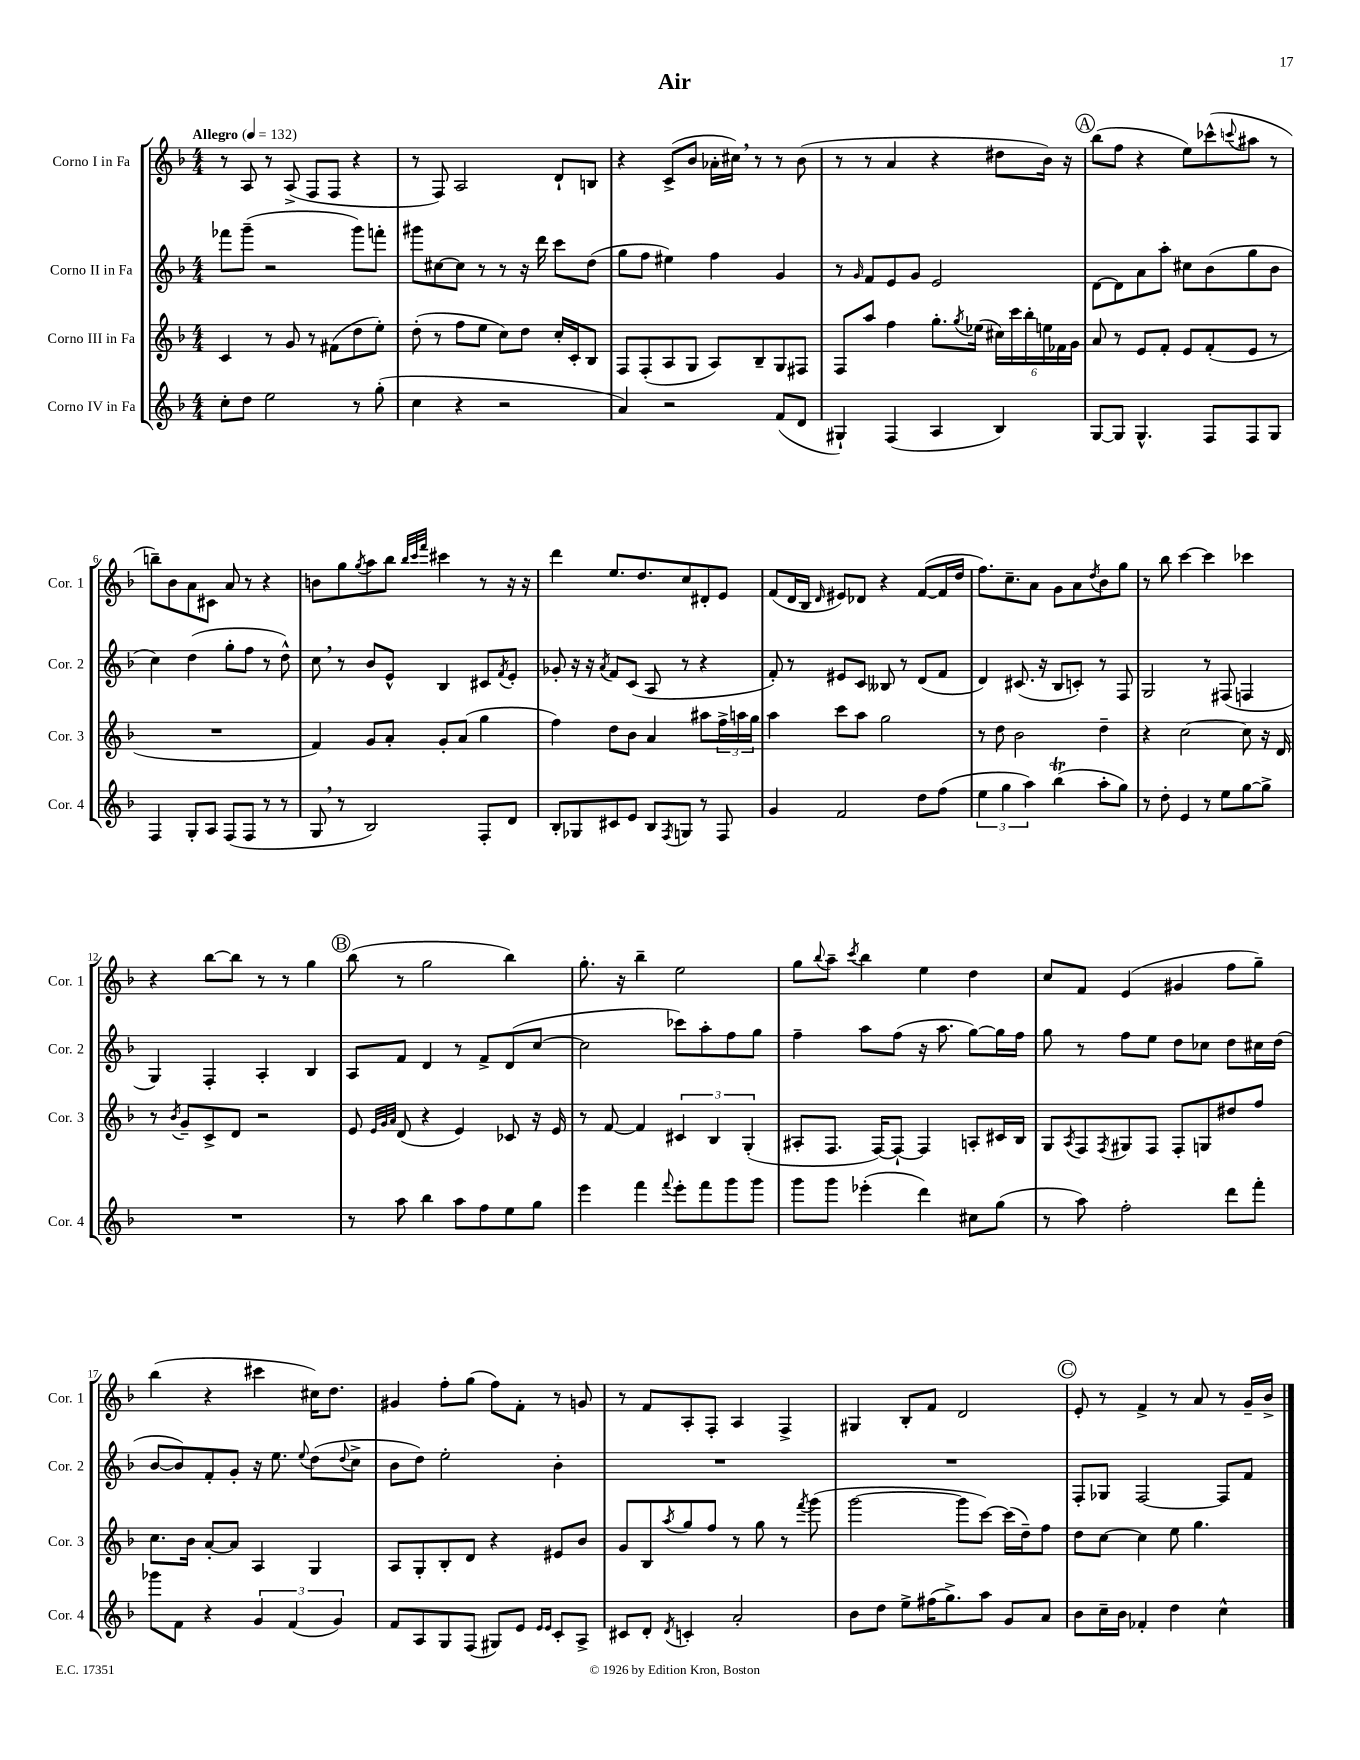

**kern	**kern	**kern	**kern
*staff4	*staff3	*staff2	*staff1
*clefG2	*clefG2	*clefG2	*clefG2
*k[b-]	*k[b-]	*k[b-]	*k[b-]
*M4/4	*M4/4	*M4/4	*M4/4
*MM132	*MM132	*MM132	*MM132
8cc'	4c	8fff-	8r
8dd	.	(8ggg~	8A
2ee	8r	2r	8r
.	8g	.	(8A^
.	8r	.	8F
.	(8f#	.	8F
8r	8dd	8ggg)	4r
(8gg'	8ee')	8fff'	.
=	=	=	=
4cc	(8dd'	8ggg#	8r
.	8r	[8cc#	8F)
4r	8ff	8cc#]	2A
.	8ee	8r	.
2r	8cc)	8r	.
.	8dd	16r	.
.	.	16ddd	.
.	16cc'	8ccc	8d`
.	16c'	.	.
.	8B-	(8dd	8B
=	=	=	=
4a)	8F	8gg	4r
.	(8F'	8ff	.
2r	8A	4ee#)	(8c^
.	8G	.	8b-
.	8A)	4ff	16a-'
.	.	.	16cc#)
.	8B-~	.	8r
(8f	8G	4g	8r
8d	8F#	.	(8b-
=	=	=	=
4G#`)	8F	8r	8r
.	.	16qqg	.
.	8aa	8f	8r
(4F	4ff	8e	4a
.	.	8g	.
4A	8.gg'	2e	4r
.	8qgg	.	.
.	(16ee-	.	.
4B-)	24cc#)	.	8dd#
.	24ccc	.	.
.	24bb-'	.	.
.	24ee	.	16b-)
.	24f-	.	.
.	.	.	16r
.	24g	.	.
=	=	=	=
[8G	8a	[8d	(8bb-
8G]	8r	8d]	8ff
4.G^^	8e	8a	4r
.	8f'	8aa'	.
.	8e	8cc#	8ee)
8F	(8f'	(8b-	(8ccc-^^
.	.	.	8qqccc
8F	8e	8gg	8aa#
8G	8r	8b-	8r
=	=	=	=
4F	1r	4cc)	8bb~)
.	.	.	8b-
8G'	.	(4dd	8a
8A	.	.	8c#
(8F	.	8gg'	8a
8F	.	8ff	8r
8r	.	8r	4r
8r	.	8dd^^)	.
=	=	=	=
8G	4f)	8cc	8b
8r	.	8r	8gg
.	.	.	8qgg
2B-)	8g	8b-	8aa
.	8a'	8e^^	8bb-
.	.	.	32qqbb-
.	.	.	32qqccc
.	.	.	32qqfff
.	8g'	4B-	4ccc#
.	(8a	.	.
8F'	4gg	8c#	8r
.	.	8qf	.
8d	.	8e'	16r
.	.	.	16r
=	=	=	=
8B-'	4ff)	8g-'	4ddd
8G-	.	16r	.
.	.	16r	.
.	.	8qa	.
8c#	8dd	8f	8.ee
8e	8b-	(8c	.
.	.	.	8.dd
8B-	4a	8A	.
8qF	.	.	.
8G	.	8r	8cc
8r	8aa#	4r	8d#'
8F	24ff^	.	8e
.	24aa	.	.
.	24gg	.	.
=	=	=	=
4g	4aa	8f')	(8f
.	.	8r	16d
.	.	.	16B-
.	.	.	16qqd
2f	8ccc	8e#	8e#)
.	8aa	8c	8d-
.	2gg	8B--	4r
.	.	8r	.
8dd	.	(8d	([8f
(8ff	.	8f	16f]
.	.	.	16dd
=	=	=	=
6ee	8r	4d)	8.ff)
.	8dd	.	.
6gg	.	.	.
.	.	.	8.cc~
.	2b-	(8.c#	.
6aa)	.	.	.
.	.	.	8a
.	.	16r	.
(4bb-	.	8B-	8g
.	.	8c')	8a
.	.	.	8qdd
8aa'	4dd~	8r	8b-
8gg)	.	8F	8gg
=	=	=	=
8r	4r	2G	8r
8dd'	.	.	8bb-
4e	[2cc	.	[4ccc
8r	.	8r	4ccc]
8ee	.	(8F#	.
[8gg	8cc]	4F	4ccc-
8gg^]	16r	.	.
.	16d	.	.
=	=	=	=
1r	8r	4G)	4r
.	8qb-	.	.
.	8g~	.	.
.	8c^	4F'	[8bb-
.	8d	.	8bb-]
.	2r	4A'	8r
.	.	.	8r
.	.	4B-	4gg
=	=	=	=
8r	8e	8A	(8bb-
.	32qqe	.	.
.	32qqg	.	.
.	32qqa	.	.
8aa	(8d	8f	8r
4bb-	4r	4d	2gg
8aa	4e)	8r	.
8ff	.	8f^	.
8ee	8c-	(8d	4bb-)
8gg	16r	[8cc	.
.	16e	.	.
=	=	=	=
4eee	8r	2cc]	8.gg'
.	[8f	.	.
.	.	.	16r
4fff	4f]	.	4bb-~
8qqfff	.	.	.
8eee'	6c#	8ccc-)	2ee
8fff	.	8aa'	.
.	6B-	.	.
8ggg	.	8ff	.
.	(6G'	.	.
8ggg	.	8gg	.
=	=	=	=
8ggg	8A#'	4ff~	8gg
.	.	.	8qqbb-
8ggg	8.F	.	8aa~
.	.	.	8qccc
(4eee-'	.	8aa	4bb-
.	[16F)	.	.
.	8F`_	(8ff	.
4ddd)	4F]	16r	4ee
.	.	8.aa	.
8cc#	8A'	[8gg)	4dd
(8gg	16c#	16gg]	.
.	16B-	16ff	.
=	=	=	=
8r	8G	8gg	8cc
.	8qA	.	.
8aa)	8F	8r	8f
.	8qF	.	.
2ff'	8G#	8ff	(4e
.	8F	8ee	.
.	8F'	8dd	4g#
.	8G	8cc-	.
8ddd	8dd#	8dd	8ff
8fff'	8ff	16cc#	8gg~)
.	.	(16dd	.
=	=	=	=
8ggg-	8.cc	[8b-	(4bb-
8f	.	8b-])	.
.	16b-	.	.
4r	[8a'	8f'	4r
.	8a]	8g'	.
6g	4A	16r	4ccc#
.	.	8.ee	.
(6f	.	.	.
.	.	8qqee	.
.	4G	(8dd	16cc#)
.	.	.	8.dd
6g)	.	.	.
.	.	8qqdd	.
.	.	8cc^	.
=	=	=	=
8f	8A	8b-	4g#
8A	8G'	8dd)	.
8G	8B-'	2ee'	8ff'
(8F	8d	.	(8gg
8G#)	4r	.	8ff)
8e	.	.	8f'
16qqe	.	.	.
16qqe	.	.	.
8c'	8e#	4b-'	8r
8A^	8b-	.	8g
=	=	=	=
8c#	8g	1r	8r
8d'	8B-	.	8f
8qd	8qaa	.	.
4c'	8gg	.	8A'
.	8ff	.	8F'
2a'	8r	.	4A
.	8gg	.	.
.	8r	.	4F^
.	8qfff	.	.
.	(8ggg	.	.
=	=	=	=
8b-	[2ggg	1r	4G#
8dd	.	.	.
8ee^	.	.	8B-'
(16ff#	.	.	8f
8.gg^)	.	.	.
.	8ggg]	.	2d
8aa	[8ccc)	.	.
8g	(16ccc]	.	.
.	16dd~)	.	.
8a	8ff	.	.
=	=	=	=
8b-	8dd	8F'	8e'
16cc~	[8cc	8G-	8r
16b-	.	.	.
4f-'	4cc]	[2F	4f^
4dd	8ee	.	8r
.	4.gg	.	8a
4cc^^	.	8F]	8r
.	.	8f	16g~
.	.	.	16b-^
==	==	==	==
*-	*-	*-	*-
